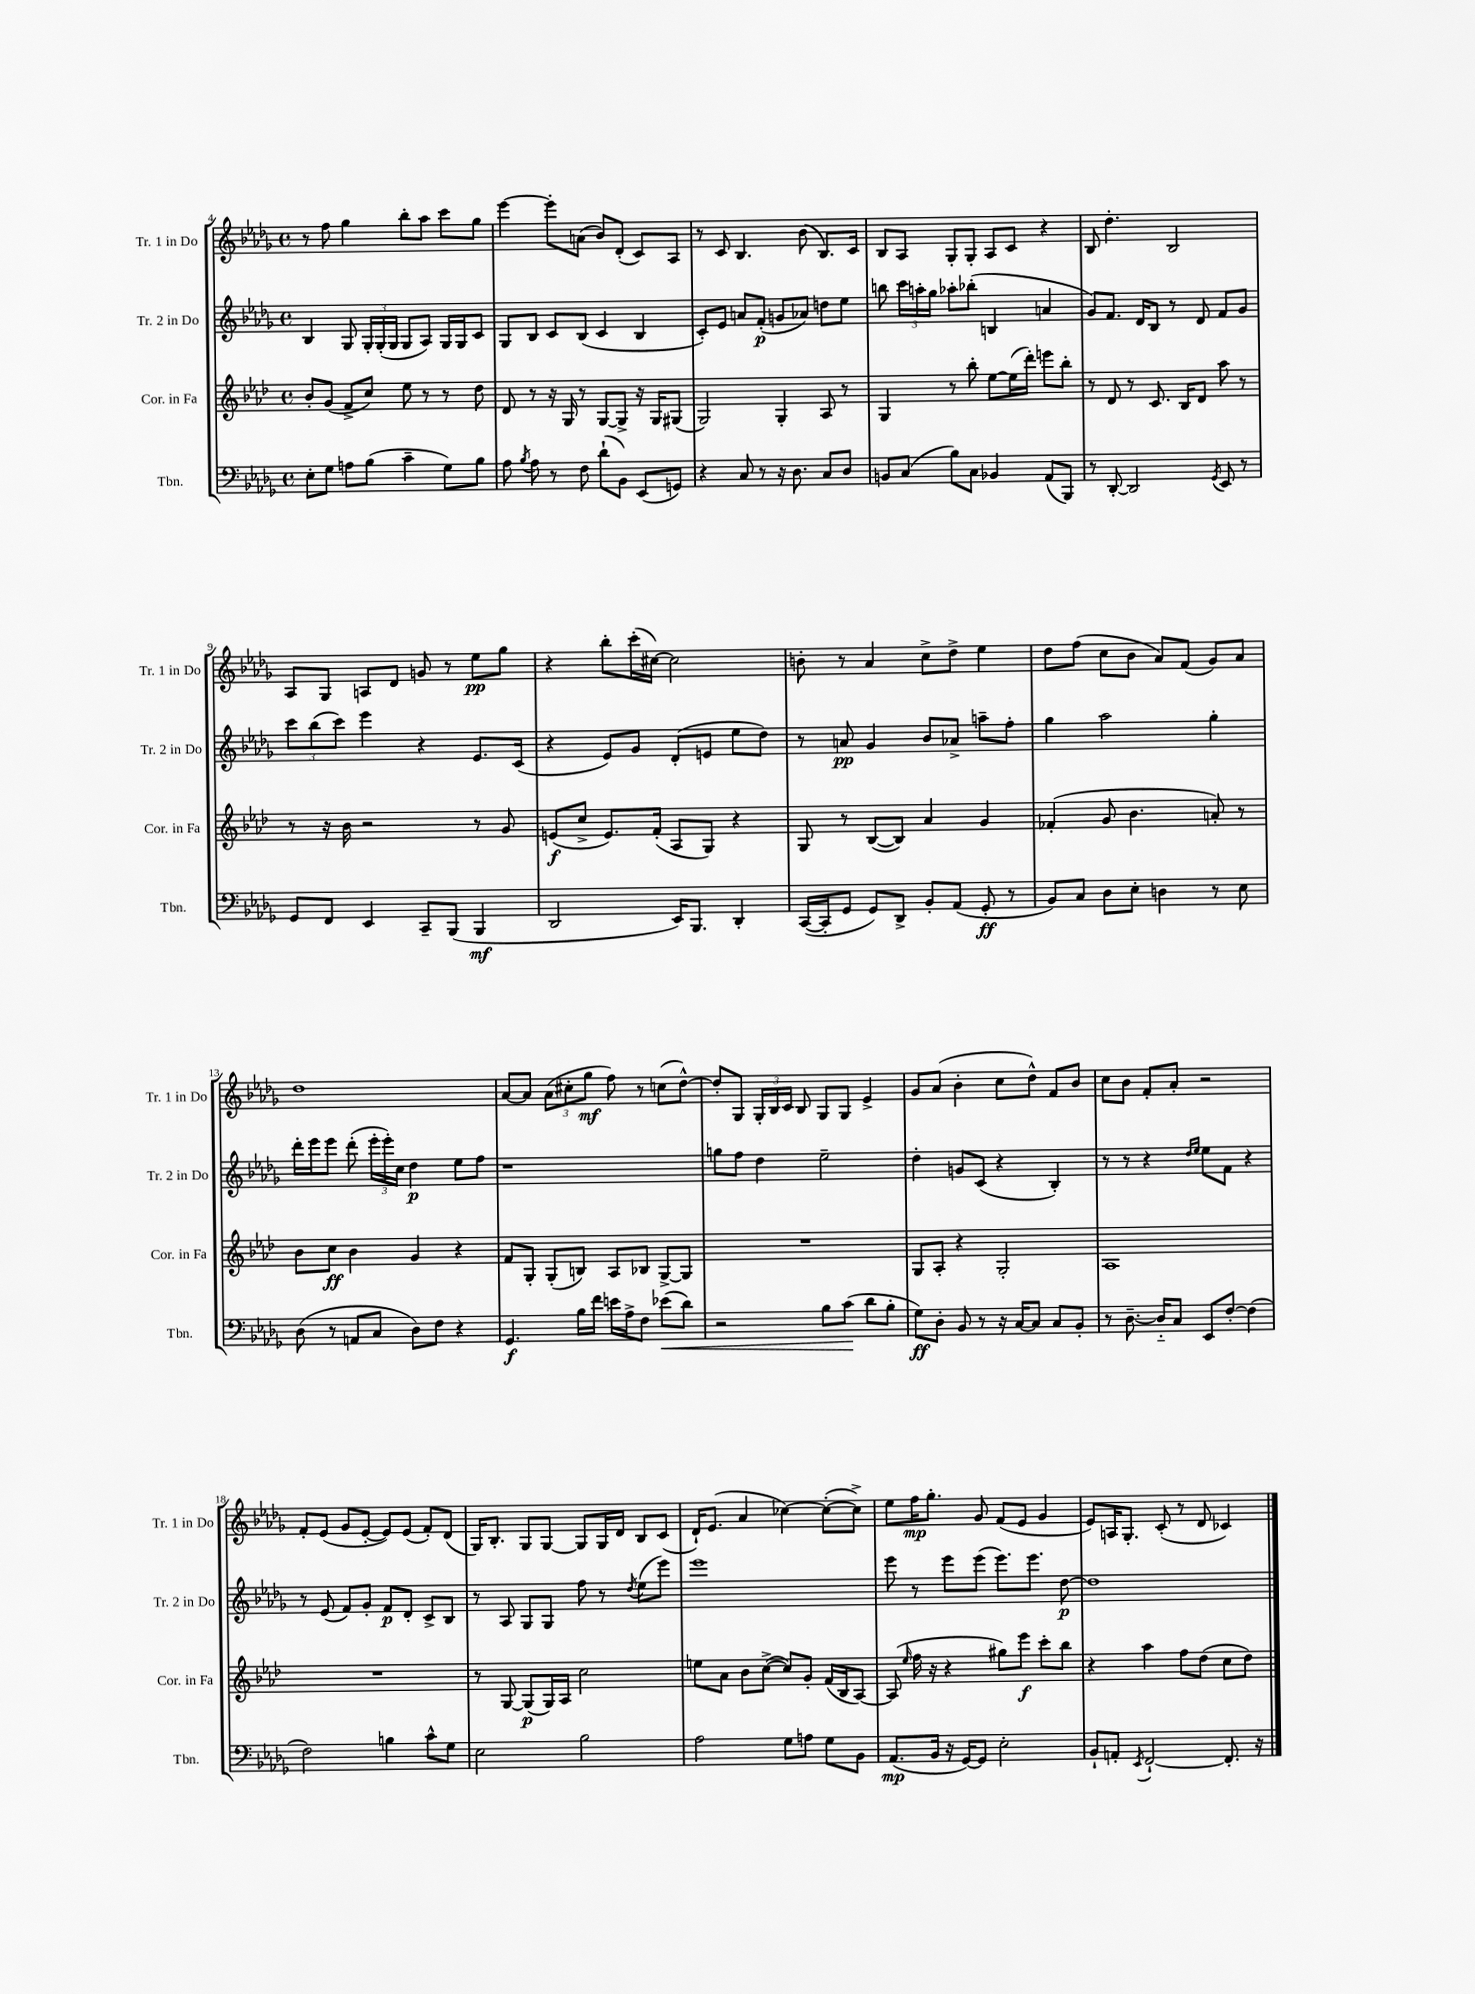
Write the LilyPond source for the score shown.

<<
\new StaffGroup <<
\new Staff = "s0" \with { instrumentName = "Tr. 1 in Do" shortInstrumentName = "Tr. 1 in Do" } {
    \clef treble \key des \major \defaultTimeSignature \time 4/4
    \autoBeamOff r8 f''8 ges''4 bes''8[-. aes''8] c'''8[ ges''8] |
    ees'''4~ ees'''8[-. a'8]( bes'8[) des'8]-.( c'8[) aes8] |
    r8 c'8 bes4. bes'8( bes8.[) c'16] |
    bes8[ aes8] ges8[-. ges8]-. aes8[ c'8] r4 |
    bes8 des''4.-. bes2 |
    aes8[ ges8] a8[ des'8] g'8 r8 ees''8[\pp ges''8] |
    r4 bes''8[-. c'''16-.( cis''16]~) cis''2 |
    b'8-. r8 aes'4 c''8[-> des''8]-> ees''4 |
    des''8[ f''8]( c''8[ bes'8] aes'8[) f'8]( ges'8[) aes'8] |
    des''1 |
    aes'8[~ aes'8] \tuplet 3/2 { aes'8[( cis''8-. ges''8]\mf } f''8) r8 c''8[( des''8]~-^) |
    des''8[-. ges8] \tuplet 3/2 { ges16[-. bes16 c'16] } bes8 ges8[ ges8] ees'4-> |
    ges'8[ aes'8]( bes'4-. c''8[ des''8]-^) f'8[ bes'8] |
    c''8[ bes'8] f'8[-. aes'8]-. r2 |
    f'8[-. ees'8]( ges'8[ ees'8]~-. ees'8[) ees'8]( f'8[-.) des'8]( |
    ges16[) bes8.]-. ges8[ ges8]~ ges8[ ges16 des'16] bes8[ c'8]( |
    des'16[-!) ees'8.]( aes'4 ces''4~) ces''8[~-.( ces''8]->) |
    ees''8[ f''16\mp ges''8.]-. ges'8 f'8[( ees'8] ges'4 |
    ees'8[) a16 ges8.]-. c'8-.( r8 des'8 ces'4) \bar "|." |
}
\new Staff = "s1" \with { instrumentName = "Tr. 2 in Do" shortInstrumentName = "Tr. 2 in Do" } {
    \clef treble \key des \major \defaultTimeSignature \time 4/4
    \autoBeamOff bes4 ges8 \tuplet 3/2 { ges16[-. ges16-.( ges16] } ges8[ aes8]) ges16[ ges16 c'8] |
    ges8[ bes8] c'8[ bes8]( c'4 bes4 |
    c'8[-.) ees'8] a'8[ f'8]-.\p( g'8[ aes'8]) d''8[ ees''8] |
    b''8 \tuplet 3/2 { c'''16[ a''16-. ges''16] } aes''8[-. bes''8]-.( b4 a'4 |
    ges'8[) f'8.] des'16[ bes8] r8 des'8 f'8[ ges'8] |
    \tuplet 3/2 { c'''8[ bes''8( c'''8]) } ees'''4 r4 ees'8.[ c'16]( |
    r4 ees'8[) ges'8] des'8[-.( e'8] ees''8[ des''8]) |
    r8 a'8\pp ges'4 bes'8[ aes'8]-> a''8[-- f''8]-. |
    ges''4 aes''2 ges''4-. |
    des'''16[-. ees'''16 ees'''8] des'''8-.( \tuplet 3/2 { ees'''16[-. ees'''16-.) c''16] } des''4\p ees''8[ f''8] |
    r1 |
    g''8[ f''8] des''4 ees''2-- |
    des''4-. g'8[ c'8]( r4 bes4-.) |
    r8 r8 r4 \grace { des''16[ ees''16] } ees''8[ f'8] r4 |
    r8 ees'8( f'8[) ges'8]-. f'8[\p des'8]-. c'8[-> bes8] |
    r8 aes8 ges8[ ges8] f''8 r8 \acciaccatura { des''8 } ees''8[( ees'''8]) |
    ees'''1 |
    ees'''8 r8 ees'''8[ ees'''8]( ees'''8.[) ees'''8.] des''8~\p |
    des''1 \bar "|." |
}
\new Staff = "s2" \with { instrumentName = "Cor. in Fa" shortInstrumentName = "Cor. in Fa" } {
    \clef treble \key aes \major \defaultTimeSignature \time 4/4
    \autoBeamOff bes'8[-. g'8]( f'8[-> c''8]) ees''8 r8 r8 des''8 |
    des'8 r8 r16 g16 r8 g8[~ g8]-> r16 g16[ gis8]( |
    g2) g4-. aes8 r8 |
    g4 r8 bes''8-. ees''8[~ ees''16( des'''16]-.) e'''8[ bes''8]-. |
    r8 des'8 r8 c'8. bes16[ des'8] aes''8 r8 |
    r8 r16 bes'16 r2 r8 g'8 |
    e'8[\f( c''8]-> e'8.[) f'16]-.( aes8[ g8]) r4 |
    g8 r8 bes8[~( bes8]) aes'4 g'4 |
    fes'4-.( g'8 bes'4. a'8-.) r8 |
    bes'8[ c''8]\ff bes'4 g'4 r4 |
    f'8[ g8]-. g8[-.( b8]) aes8[ bes8] g8[~-> g8] |
    R1 |
    g8[ aes8]-. r4 g2-. |
    aes1 |
    R1 |
    r8 g8~ g8[\p( g16) aes16] c''2 |
    e''8[ aes'8] bes'8[ c''8]~->( c''8[) g'8]-. f'16[( bes16 aes8]~) |
    aes8( \grace { ees''16 } f''16 r16 r4 gis''8[) ees'''8]\f c'''8[-. bes''8] |
    r4 aes''4 f''8[ des''8]( c''8[ des''8]) \bar "|." |
}
\new Staff = "s3" \with { instrumentName = "Tbn." shortInstrumentName = "Tbn." } {
    \clef bass \key des \major \defaultTimeSignature \time 4/4
    \autoBeamOff ees8[-. ges8] a8[ bes8]( c'4-- ges8[) bes8] |
    aes8 \acciaccatura { bes8 } aes8 r8 f8 des'8[-!( bes,8]) ees,8[( g,8]) |
    r4 c8 r8 r16 des8. c8[ des8] |
    b,8[ c8]( bes8[) c8] bes,4 aes,8[( bes,,8]) |
    r8 des,8~-. des,2 \acciaccatura { ges,8 } ees,8 r8 |
    ges,8[ f,8] ees,4 c,8[-- bes,,8]( bes,,4\mf |
    des,2 ees,16[) bes,,8.] des,4-. |
    c,16[~( c,16-. ges,8] ges,8[) des,8]-> bes,8[-. aes,8]( ges,8-.\ff r8 |
    bes,8[) c8] des8[ ees8]-. d4 r8 ees8 |
    des8( r8 a,8[ c8] des8[) f8] r4 |
    ges,4.\f bes16[ f'16] e'16[ aes16-> f8] ees'8[\<( des'8]) |
    r2 bes8[ c'8]\!( des'8[ bes8]-. |
    ges8[\ff) des8]-. bes,8 r8 r16 c16[~ c8] c8[ bes,8]-. |
    r8 des8.~-- des16[-_ c8] ees,8[ f8]~-. f4( |
    f2) b4 c'8[-^ ges8] |
    ees2 bes2 |
    aes2 ges8[ a8] ges8[ bes,8] |
    aes,8.[\mp( bes,16] r16 ges,16[~) ges,8] ees2-. |
    bes,8[-! a,8]-. \acciaccatura { ees,8 } f,2~-! f,8.-. r16 \bar "|." |
}
>>
>>
\layout { \context { \Score currentBarNumber = #4 } }
